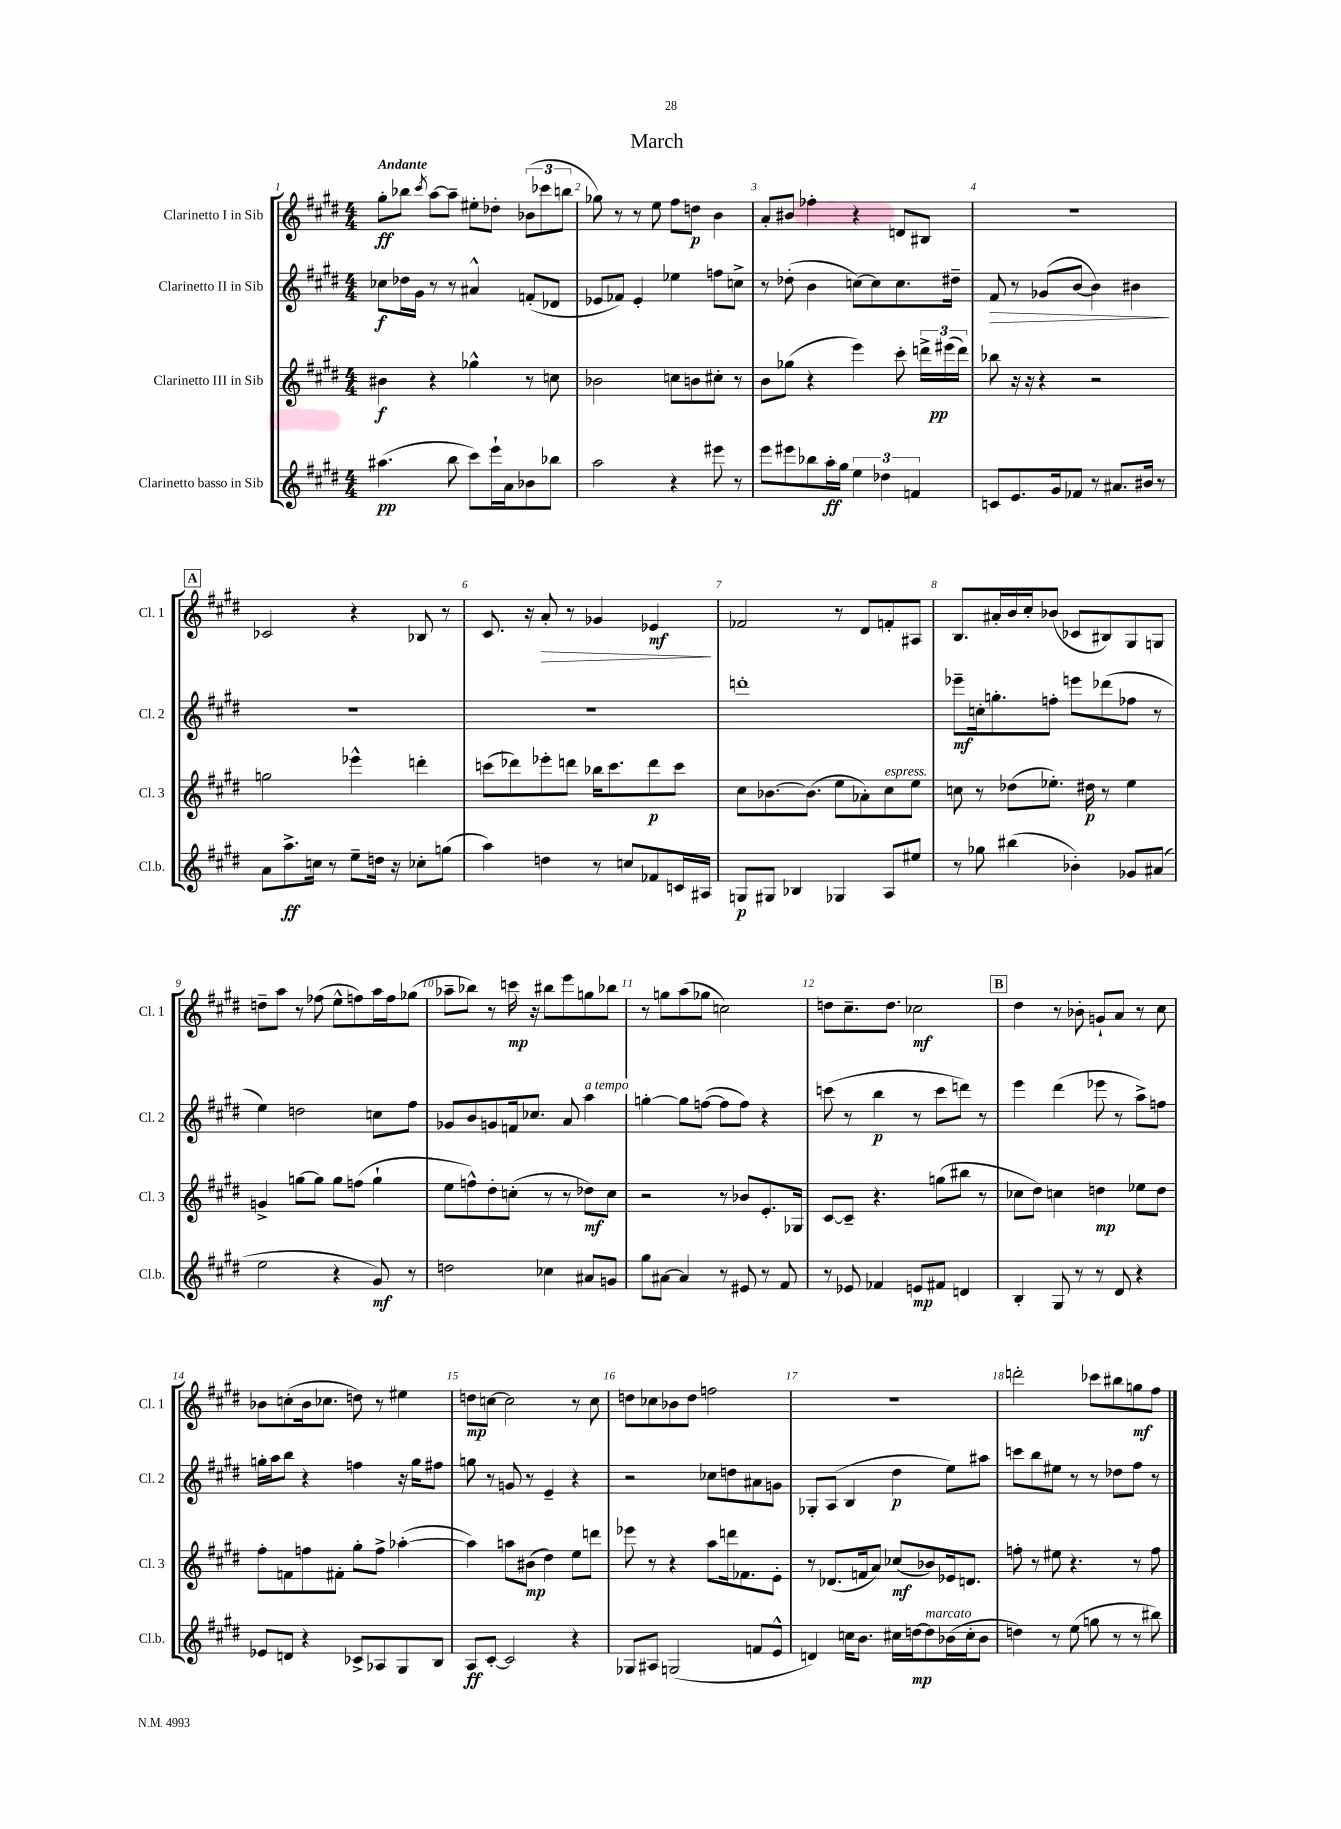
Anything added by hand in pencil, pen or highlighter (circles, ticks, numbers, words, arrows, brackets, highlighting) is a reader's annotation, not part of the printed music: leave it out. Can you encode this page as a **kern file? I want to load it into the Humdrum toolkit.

**kern	**kern	**kern	**kern
*staff4	*staff3	*staff2	*staff1
*clefG2	*clefG2	*clefG2	*clefG2
*k[f#c#g#d#]	*k[f#c#g#d#]	*k[f#c#g#d#]	*k[f#c#g#d#]
*M4/4	*M4/4	*M4/4	*M4/4
(4.aa#	4b#	8cc-	8gg#'
.	.	16dd-	8bb-
.	.	16g#	.
.	.	.	8qccc#
.	4r	8r	[8aa
8bb	.	8r	8aa~]
8ccc#)	4gg-^^	4a#^^	8ee#'
16eee`	.	.	8dd-'
16a	.	.	.
8b-	8r	(8f'	(12b-
.	.	.	12ccc-
8bb-	8cc	8d-	.
.	.	.	12bb
=	=	=	=
2aa	2b-	8e-	8gg-)
.	.	8f-)	8r
.	.	4e-'	8r
.	.	.	8ee
4r	8cc	4ee-	8ff#
.	8b	.	8dd
8eee#	8cc#'	8ff	4b
8r	8r	8cc^	.
=	=	=	=
8eee	8b	8r	8a'
8eee#	(8gg-	(8dd-'	8b#
8bb-	4r	4b	4ff-'
16aa'	.	.	.
16gg#	.	.	.
6ee	4eee)	[8cc)	4r
.	.	8cc]	.
6dd-	.	.	.
.	8ccc#'	8.cc	8d
6f	.	.	.
.	24ddd^	.	8B#
.	(24eee#	.	.
.	.	16dd#~	.
.	24ddd)	.	.
=	=	=	=
8c	8bb-	8f#	1r
8.e	16r	8r	.
.	16r	.	.
.	4r	(8g-	.
16g#	.	.	.
8f-	.	[8b	.
8r	2r	4b])	.
8.a#	.	.	.
.	.	4b#	.
16b#	.	.	.
8r	.	.	.
=	=	=	=
8a	2gg	1r	2c-
8.aa^	.	.	.
16cc	.	.	.
8r	.	.	.
8ee~	4eee-^^	.	4r
16dd	.	.	.
16r	.	.	.
8cc-'	4ddd'	.	8B-
(8gg	.	.	8r
=	=	=	=
4aa)	(8ccc	1r	8.c#
.	8ddd-)	.	.
.	.	.	16r
4dd	8eee-'	.	8a'
.	8ddd	.	8r
8r	16bb-	.	4g-
.	8.ccc	.	.
8cc	.	.	.
8f-	8ddd	.	4e-
16c	8ccc	.	.
16A#	.	.	.
=	=	=	=
8G	8cc#	1ddd'	2f-
8G#	[8.b-	.	.
4B-	.	.	.
.	(8.b-]	.	.
4G-	8ee	.	8r
.	8a-')	.	8d#
8A	8cc#	.	8f'
8ee#	8ee	.	8A#
=	=	=	=
8r	8cc	8eee-~	8.B
8gg-	8r	16cc'	.
.	.	8.gg'	16a#'
(4bb#	(8dd-	.	16b
.	.	.	16cc#'
.	8.ee-')	8ff'	(8b-
4b-')	.	8eee	8c-
.	16dd#	.	.
.	8r	(8ddd-	8B#)
8g-	4ee-	8ff-	8G#
(8a#	.	8r	8G
=	=	=	=
2ee	4g^	4ee)	8dd~
.	.	.	8aa
.	[8gg	2dd	8r
.	8gg]	.	(8ff-
4r	8gg	.	8ee^^
.	(8ff	.	8ff)
8g#)	4gg`	8cc	16aa
.	.	.	16ff
8r	.	8ff#	(8gg-
=	=	=	=
2dd	8ee	8g-	8aa-~
.	8ff^^)	8b	8bb-)
.	8dd#'	8g	8r
.	(8cc'	16f	16ccc
.	.	8.cc-	16r
4cc-	8r	.	8bb#
.	8r	8a	8eee
8a#	8dd-)	4aa	8gg
8g	8cc	.	8bb-
=	=	=	=
8gg#	2r	[4gg'	8r
[8a#	.	.	8gg
4a#]	.	8gg]	(8aa
.	.	([8ff	8gg-
8r	8r	8ff]	2cc)
8e#	8b-	8ff)	.
8r	8.e'	4r	.
8f#	.	.	.
.	16G-	.	.
=	=	=	=
8r	[8c#	(8ccc	8dd
8e-	8c#~]	8r	8.cc#~
4f-	4.r	4bb	.
.	.	.	8.dd
8e	.	8r	2cc-
8f#	(8gg	8ccc	.
4d	8bb#	8ddd)	.
.	8r	8r	.
=	=	=	=
4B'	8cc-	4eee	4dd#
.	8dd#)	.	.
8G#	4cc	(4ddd#	8r
8r	.	.	8b-'
8r	4dd	8eee-	8g`
8d#	.	8r	8a
4r	8ee-	8aa^)	8r
.	8dd	8ff	8cc#
=	=	=	=
8e-	8ff#'	16gg'	8b-
.	.	16aa	.
8d	8f	8bb	(8cc'
4r	8ff	4r	16b-
.	.	.	8.cc-
.	8f#'	.	.
8c-^	8gg#'	4ff	8dd)
8A-	8ff^	.	8r
8G#	([4aa-'	16r	4ee#
.	.	16gg	.
8B	.	8ff#	.
=	=	=	=
8A	4aa-])	8gg	8dd
[8c#'	.	8r	[8cc
2c#]	8aa	8g	2cc]
.	(8b#	8r	.
.	4dd#)	4e~	.
4r	8ee	4r	8r
.	8ddd	.	8cc
=	=	=	=
8G-	8eee-	2r	8dd
8A#	8r	.	8cc-
(2G	4r	.	8b-
.	.	.	8dd
.	8aa	8cc-	2ff
.	16ddd	8dd	.
.	8.f-	.	.
8f	.	8a#	.
8e^^	8e'	8g	.
=	=	=	=
4d)	8r	8G-'	1r
.	(8.d-	(8A	.
16cc	.	4B	.
8.b	16f	.	.
.	8a)	.	.
16cc#	(8cc-	4dd#	.
[16dd	.	.	.
8dd]	8b-)	.	.
(16b-	16e-	8ee)	.
16cc#'	8.d	.	.
8b-	.	8aa#	.
=	=	=	=
4dd)	8ff'	8ccc	2ddd'
.	8r	8bb	.
8r	8ee#	8ee#	.
(8ee	4.r	8r	.
8gg	.	8r	8ccc-
8r	.	8dd-	8bb#
8r	8r	8ff#	8gg
8bb#)	8ff	8r	8ff#
==	==	==	==
*-	*-	*-	*-
